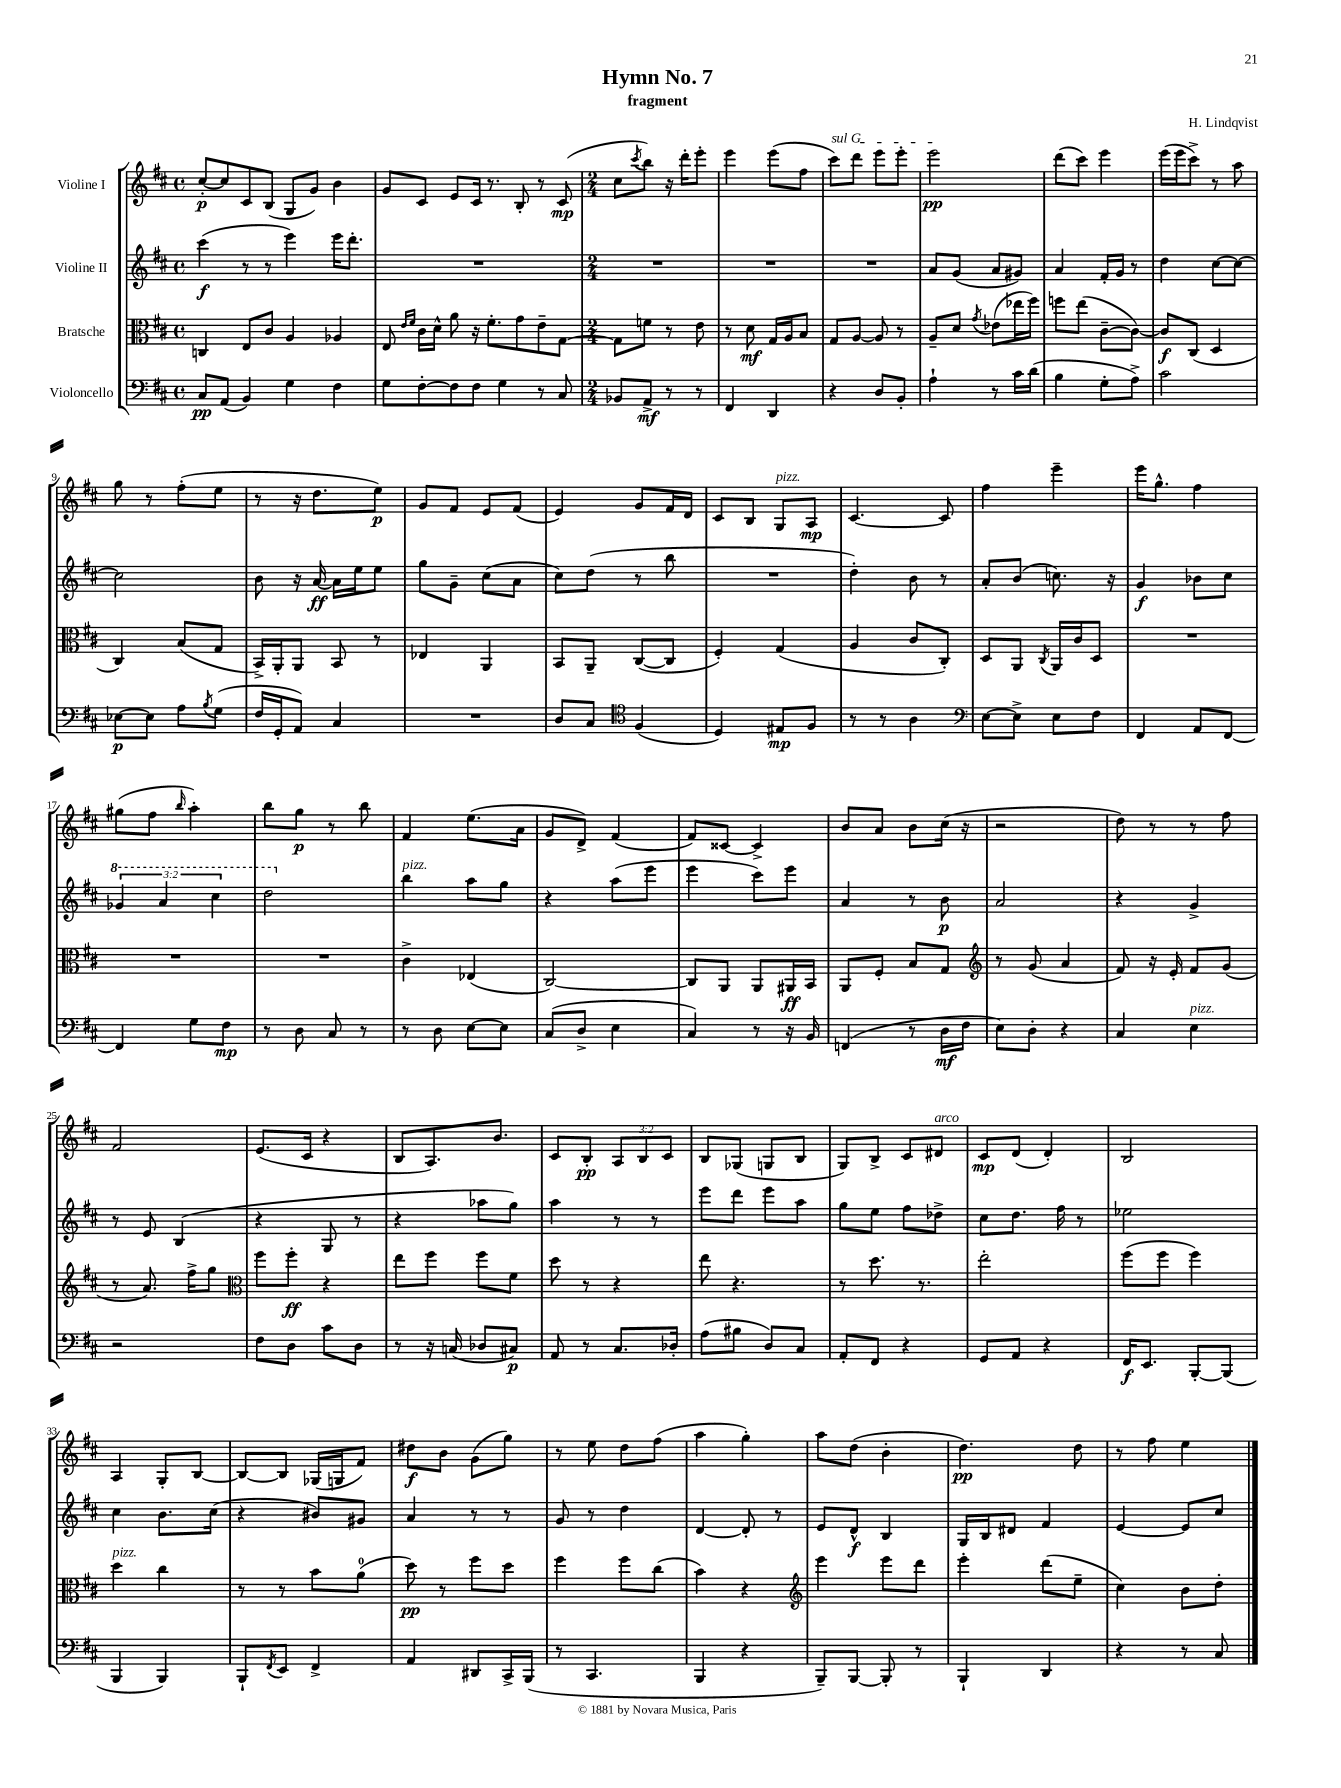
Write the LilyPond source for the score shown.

\header { title = "Hymn No. 7" composer = "H. Lindqvist" subtitle = "fragment" }
<<
\new StaffGroup <<
\new Staff = "s0" \with { instrumentName = "Violine I" } {
    \clef treble \key d \major \defaultTimeSignature \time 4/4 \override Staff.TupletNumber.text = #tuplet-number::calc-fraction-text
    cis''8~-.\p cis''8 cis'8 b8( g8 g'8) b'4 |
    g'8 cis'8 e'8 cis'16 r8. b8-. r8 cis'8\mp( |
    \numericTimeSignature \time 2/4 cis''8 \acciaccatura { cis'''8 } b''8) r16 d'''16-. e'''8-. |
    e'''4 e'''8( fis''8 |
    \once \override TextSpanner.bound-details.left.text = \markup { \italic "sul G" } cis'''8\startTextSpan) d'''8 e'''8 e'''8-. |
    e'''2\pp\stopTextSpan |
    d'''8( cis'''8) e'''4 |
    e'''16( e'''16 cis'''8->) r8 a''8 |
    g''8 r8 fis''8-.( e''8 |
    r8 r16 d''8. e''8\p) |
    g'8 fis'8 e'8 fis'8( |
    e'4) g'8 fis'16 d'16 |
    cis'8 b8 g8^\markup { \italic "pizz." } a8\mp |
    cis'4.~ cis'8 |
    fis''4 e'''4-- |
    e'''16 g''8.-^ fis''4 |
    gis''8( fis''8 \grace { b''16 } a''4-.) |
    b''8 g''8\p r8 b''8 |
    fis'4 e''8.( a'16 |
    g'8 d'8->) fis'4( |
    fis'8) cisis'8~ cisis'4-> |
    b'8 a'8 b'8 cis''16( r16 |
    r2 |
    d''8) r8 r8 fis''8 |
    fis'2 |
    e'8.( cis'16 r4 |
    b8 a8.) b'8. |
    cis'8 b8-.\pp \tuplet 3/2 { a8 b8 cis'8 } |
    b8 ges8( g8 b8 |
    g8) b8-> cis'8 dis'8^\markup { \italic "arco" } |
    cis'8\mp d'8( d'4-.) |
    b2 |
    a4 g8-. b8~ |
    b8~ b8 ges16( g16 fis'8) |
    dis''8\f b'8 g'8( g''8) |
    r8 e''8 d''8 fis''8( |
    a''4 g''4-.) |
    a''8 d''8( b'4-. |
    d''4.\pp) d''8 |
    r8 fis''8 e''4 \bar "|." |
}
\new Staff = "s1" \with { instrumentName = "Violine II" } {
    \clef treble \key d \major \defaultTimeSignature \time 4/4 \override Staff.TupletNumber.text = #tuplet-number::calc-fraction-text
    cis'''4\f( r8 r8 e'''4) e'''16 d'''8.-. |
    R1 |
    \numericTimeSignature \time 2/4 R2 |
    R2 |
    R2 |
    a'8 g'8( a'8 gis'8) |
    a'4 fis'16-. g'16 r8 |
    d''4 cis''8~ cis''8~ |
    cis''2 |
    b'8 r16 a'16~\ff a'16 e''16 e''8 |
    g''8 g'8-- cis''8( a'8 |
    cis''8) d''8( r8 b''8 |
    R2 |
    d''4-.) b'8 r8 |
    a'8-. b'8( c''8.) r16 |
    g'4\f bes'8 cis''8 |
    \tuplet 3/2 { \ottava #1 ges''4 a''4 cis'''4 } |
    d'''2 \ottava #0 |
    b''4^\markup { \italic "pizz." } a''8 g''8 |
    r4 a''8( e'''8 |
    e'''4 cis'''8) e'''8 |
    a'4 r8 b'8\p |
    a'2 |
    r4 g'4-> |
    r8 e'8 b4( |
    r4 g8 r8 |
    r4 aes''8 g''8) |
    a''4 r8 r8 |
    e'''8 d'''8 e'''8 a''8 |
    g''8 e''8 fis''8 des''8-> |
    cis''8 d''8. fis''16 r8 |
    ees''2 |
    cis''4 b'8. cis''16( |
    r4 bis'8) gis'8 |
    a'4 r8 r8 |
    g'8 r8 d''4 |
    d'4~ d'8-. r8 |
    e'8 d'8-^\f b4 |
    g16 b16 dis'8 fis'4 |
    e'4~ e'8 cis''8 \bar "|." |
}
\new Staff = "s2" \with { instrumentName = "Bratsche" } {
    \clef alto \key d \major \defaultTimeSignature \time 4/4
    c4 e8 cis'8 a4 aes4 |
    e8 \grace { e'16 fis'16 } cis'16 d'16-^ a'8 r16 fis'8.-. g'8 e'8-- g8~ |
    \numericTimeSignature \time 2/4 g8 f'8 r8 e'8 |
    r8 d'8\mf g16 a16 b8 |
    g8 a8~ a8 r8 |
    a8-- d'8 \acciaccatura { g'8 } ees'8( ees''16 fis''16) |
    f''8 e''8( cis'8~-- cis'8~) |
    cis'8\f cis8( d4 |
    cis4) b8( g8 |
    b,16->) a,16-. a,8 b,8 r8 |
    ees4 a,4 |
    b,8 a,8-- cis8~( cis8 |
    fis4-.) g4( |
    a4 cis'8 cis8-.) |
    d8 a,8 \acciaccatura { cis8 } a,16 cis'16 d8 |
    R2 |
    R2 |
    R2 |
    cis'4-> ees4( |
    cis2~) |
    cis8 a,8 a,8 ais,16\ff b,16 |
    a,8 fis8-. b8 g8 |
    \clef treble r8 g'8( a'4 |
    fis'8) r16 e'16-. fis'8 g'8( |
    r8 a'8.) fis''16-> g''8 |
    \clef alto fis''8 fis''8-.\ff r4 |
    e''8 fis''8 fis''8 fis'8 |
    d''8 r8 r4 |
    e''8 r4. |
    r8 d''8. r8. |
    e''2-. |
    fis''8( fis''8 fis''4) |
    d''4^\markup { \italic "pizz." } cis''4 |
    r8 r8 b'8 a'8-0( |
    d''8\pp) r8 fis''8 d''8 |
    fis''4 fis''8 cis''8( |
    b'4) r4 |
    \clef treble e'''4 e'''8 d'''8 |
    e'''4-. d'''8( e''8-- |
    cis''4) b'8 d''8-. \bar "|." |
}
\new Staff = "s3" \with { instrumentName = "Violoncello" } {
    \clef bass \key d \major \defaultTimeSignature \time 4/4
    cis8\pp a,8( b,4) g4 fis4 |
    g8 fis8~-. fis8 fis8 g4 r8 cis8 |
    \numericTimeSignature \time 2/4 bes,8 a,8->\mf r8 r8 |
    fis,4 d,4 |
    r4 d8 b,8-. |
    a4-! r8 cis'16 d'16( |
    b4 g8-. a8->) |
    cis'2 |
    ees8~\p ees8 a8 \acciaccatura { b8 } g8( |
    fis16 g,16-. a,8) cis4 |
    R2 |
    d8 cis8 \clef tenor fis4( |
    d4) eis8\mp fis8 |
    r8 r8 a4 |
    \clef bass e8~ e8-> e8 fis8 |
    fis,4 a,8 fis,8~ |
    fis,4 g8 fis8\mp |
    r8 d8 cis8 r8 |
    r8 d8 e8~ e8 |
    cis8( d8-> e4 |
    cis4) r8 r16 b,16 |
    f,4( r8 d16\mf fis16 |
    e8) d8-. r4 |
    cis4 e4^\markup { \italic "pizz." } |
    r2 |
    fis8 d8 cis'8 d8 |
    r8 r16 c16( des8 cis8\p) |
    a,8 r8 cis8. des16-. |
    a8( bis8 d8) cis8 |
    a,8-. fis,8 r4 |
    g,8 a,8 r4 |
    fis,16\f e,8. b,,8~-. b,,8( |
    b,,4 b,,4) |
    b,,8-! \acciaccatura { fis,8 } e,8 fis,4-> |
    a,4 dis,8 cis,16-> b,,16( |
    r8 cis,4. |
    b,,4 r4 |
    b,,8--) b,,8~ b,,8-. r8 |
    b,,4-! d,4 |
    r4 r8 cis8 \bar "|." |
}
>>
>>
